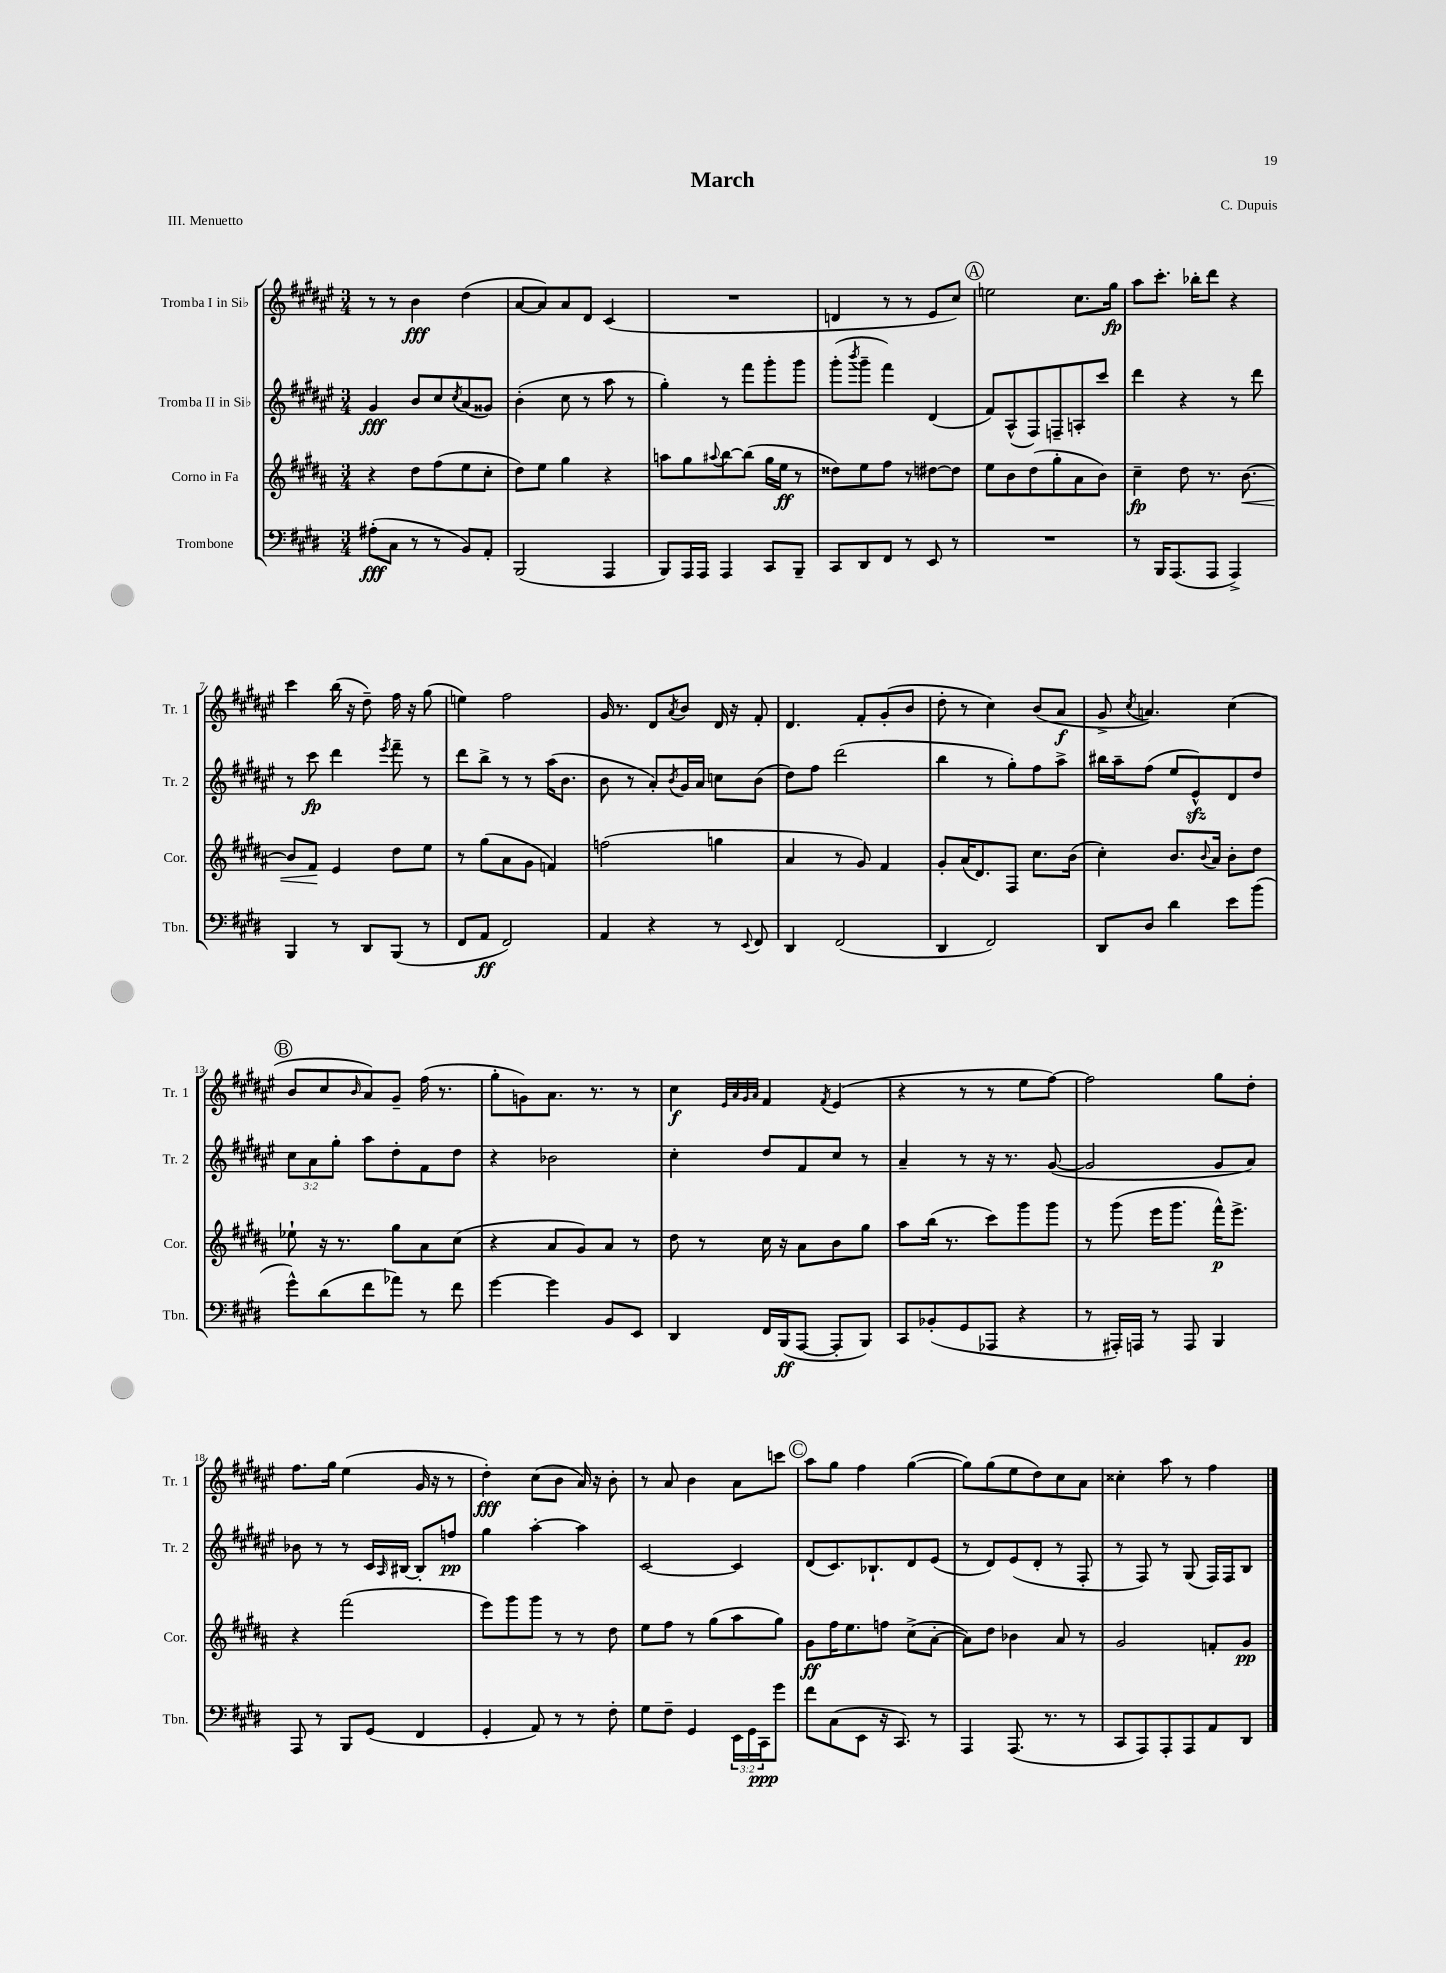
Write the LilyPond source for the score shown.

\header { title = "March" composer = "C. Dupuis" piece = "III. Menuetto" }
<<
\new StaffGroup <<
\new Staff = "s0" \with { instrumentName = "Tromba I in Sib" shortInstrumentName = "Tr. 1" } {
    \clef treble \key fis \major \numericTimeSignature \time 3/4
    r8 r8 b'4\fff dis''4( |
    ais'8~ ais'8) ais'8 dis'8 cis'4( |
    R2. |
    d'4 r8 r8 eis'8 cis''8) |
    \mark \markup { \circle "A" } e''2 cis''8. gis''16\fp |
    ais''8 cis'''8.-. bes''16-. dis'''8 r4 |
    cis'''4 b''16( r16 dis''8--) fis''16 r16 gis''8( |
    e''4) fis''2 |
    gis'16 r8. dis'8 \acciaccatura { ais'8 } b'8 dis'16 r16 fis'8-. |
    dis'4. fis'8-. gis'8-.( b'8 |
    dis''8-. r8 cis''4) b'8( ais'8\f |
    gis'8-> \acciaccatura { cis''8 } a'4.) cis''4( |
    \mark \markup { \circle "B" } b'8 cis''8 \grace { b'16 } ais'8) gis'8-- fis''16( r8. |
    gis''8-. g'8) ais'8. r8. r8 |
    cis''4\f \grace { eis'32 ais'32 gis'32 ais'32 } fis'4 \acciaccatura { fis'8 } eis'4( |
    r4 r8 r8 eis''8 fis''8~) |
    fis''2 gis''8 dis''8-. |
    fis''8. gis''16 eis''4( gis'16 r16 r8 |
    dis''4-.\fff) cis''8( b'8 ais'16) r16 b'8-. |
    r8 ais'8 b'4 ais'8 c'''8 |
    \mark \markup { \circle "C" } ais''8 gis''8 fis''4 gis''4~( |
    gis''8) gis''8( eis''8 dis''8) cis''8 ais'8 |
    cisis''4-. ais''8 r8 fis''4 \bar "|." |
}
\new Staff = "s1" \with { instrumentName = "Tromba II in Sib" shortInstrumentName = "Tr. 2" } {
    \clef treble \key fis \major \numericTimeSignature \time 3/4 \override Staff.TupletNumber.text = #tuplet-number::calc-fraction-text
    gis'4\fff b'8 cis''8 \acciaccatura { cis''8 } ais'8( gisis'8) |
    b'4-.( cis''8 r8 ais''8 r8 |
    gis''4-.) r8 fis'''8 gis'''8-. gis'''8 |
    gis'''8-.( \acciaccatura { b'''8 } gis'''8-- fis'''4) dis'4( |
    \mark \markup { \circle "A" } fis'8) ais8-^( fis8) f8-- a8-. cis'''8 |
    dis'''4 r4 r8 dis'''8 |
    r8 cis'''8\fp dis'''4 \acciaccatura { eis'''8 } fis'''8-- r8 |
    dis'''8 b''8-> r8 r8 ais''16( b'8. |
    b'8 r8 ais'8-.) \acciaccatura { b'8 } gis'16 ais'16 c''8 b'8( |
    dis''8) fis''8 dis'''2( |
    b''4 r8 gis''8-.) fis''8 ais''8-> |
    bis''16 ais''16-- fis''8( eis''8 eis'8-^\sfz) dis'8 dis''8 |
    \mark \markup { \circle "B" } \tuplet 3/2 { cis''8 ais'8 gis''8-. } ais''8 dis''8-. fis'8 dis''8 |
    r4 bes'2 |
    cis''4-. dis''8 fis'8 cis''8 r8 |
    ais'4-- r8 r16 r8. gis'8~( |
    gis'2 gis'8 ais'8) |
    bes'8 r8 r8 cis'16 \grace { ais16 } bis16~ bis8-. f''8\pp |
    gis''4 ais''4~-. ais''4 |
    cis'2~ cis'4 |
    \mark \markup { \circle "C" } dis'8( cis'8.) bes8.-! dis'8 eis'8( |
    r8 dis'8) eis'8( dis'8-. r8 fis8-. |
    r8 fis8) r8 gis8( fis16) fis16 b8 \bar "|." |
}
\new Staff = "s2" \with { instrumentName = "Corno in Fa" shortInstrumentName = "Cor." } {
    \clef treble \key b \major \numericTimeSignature \time 3/4
    r4 dis''8 fis''8( e''8 cis''8-. |
    dis''8) e''8 gis''4 r4 |
    a''8 gis''8 \appoggiatura { ais''8 } b''8~ b''8( gis''16 e''16\ff r8 |
    disis''8) e''8 fis''8 r8 dis''8~ dis''8 |
    \mark \markup { \circle "A" } e''8 b'8 dis''8( gis''8-. ais'8 b'8) |
    cis''4--\fp dis''8 r8. b'8.~\< |
    b'8 fis'8\! e'4 dis''8 e''8 |
    r8 gis''8( ais'8 gis'8 f'4) |
    f''2( g''4 |
    ais'4 r8 gis'8) fis'4 |
    gis'8-. ais'16( dis'8.) fis8 cis''8. b'16( |
    cis''4-.) b'8. \appoggiatura { b'8 } ais'16 b'8-. dis''8 |
    \mark \markup { \circle "B" } ees''8-! r16 r8. gis''8 ais'8 cis''8( |
    r4 ais'8 gis'8) ais'8 r8 |
    dis''8 r8 cis''16 r16 ais'8 b'8 gis''8 |
    ais''8 b''16( r8. cis'''8) gis'''8 gis'''8 |
    r8 gis'''8( e'''16 gis'''8. fis'''16-^\p) e'''8.-> |
    r4 fis'''2( |
    e'''8) gis'''8 gis'''8 r8 r8 dis''8 |
    e''8 fis''8 r8 gis''8( ais''8 gis''8) |
    \mark \markup { \circle "C" } gis'8\ff fis''16 e''8. f''8 cis''8->( ais'8~-. |
    ais'8) dis''8 bes'4 ais'8 r8 |
    gis'2 f'8-. gis'8\pp \bar "|." |
}
\new Staff = "s3" \with { instrumentName = "Trombone" shortInstrumentName = "Tbn." } {
    \clef bass \key e \major \numericTimeSignature \time 3/4 \override Staff.TupletNumber.text = #tuplet-number::calc-fraction-text
    ais8-.\fff( cis8 r8 r8 b,8) a,8-. |
    b,,2( a,,4 |
    b,,8) a,,16 a,,16 a,,4 cis,8 b,,8-- |
    cis,8 dis,8 fis,8 r8 e,8 r8 |
    \mark \markup { \circle "A" } R2. |
    r8 b,,16 a,,8.( a,,8 a,,4->) |
    b,,4 r8 dis,8 b,,8( r8 |
    fis,8 a,8\ff fis,2) |
    a,4 r4 r8 \appoggiatura { e,8 } fis,8 |
    dis,4 fis,2( |
    dis,4 fis,2) |
    dis,8 dis8 dis'4 e'8 b'8( |
    \mark \markup { \circle "B" } gis'8-^) dis'8( fis'8 aes'8) r8 fis'8 |
    gis'4~ gis'4 b,8 e,8 |
    dis,4 fis,16 b,,16\ff( a,,8~ a,,8-. b,,8) |
    cis,8 bes,8-.( gis,8 aes,,8 r4 |
    r8 ais,,16-.) a,,16 r8 a,,8 b,,4 |
    a,,8 r8 b,,8 gis,8( fis,4 |
    gis,4-. a,8) r8 r8 fis8-. |
    gis8 fis8-- gis,4 \tuplet 3/2 { e,16 gis,16 cis,16\ppp } gis'8 |
    \mark \markup { \circle "C" } fis'8 cis8( e,8 r16 cis,8.) r8 |
    a,,4 a,,8.( r8. r8 |
    cis,8 a,,8) a,,8-. a,,8 a,8 dis,8 \bar "|." |
}
>>
>>
